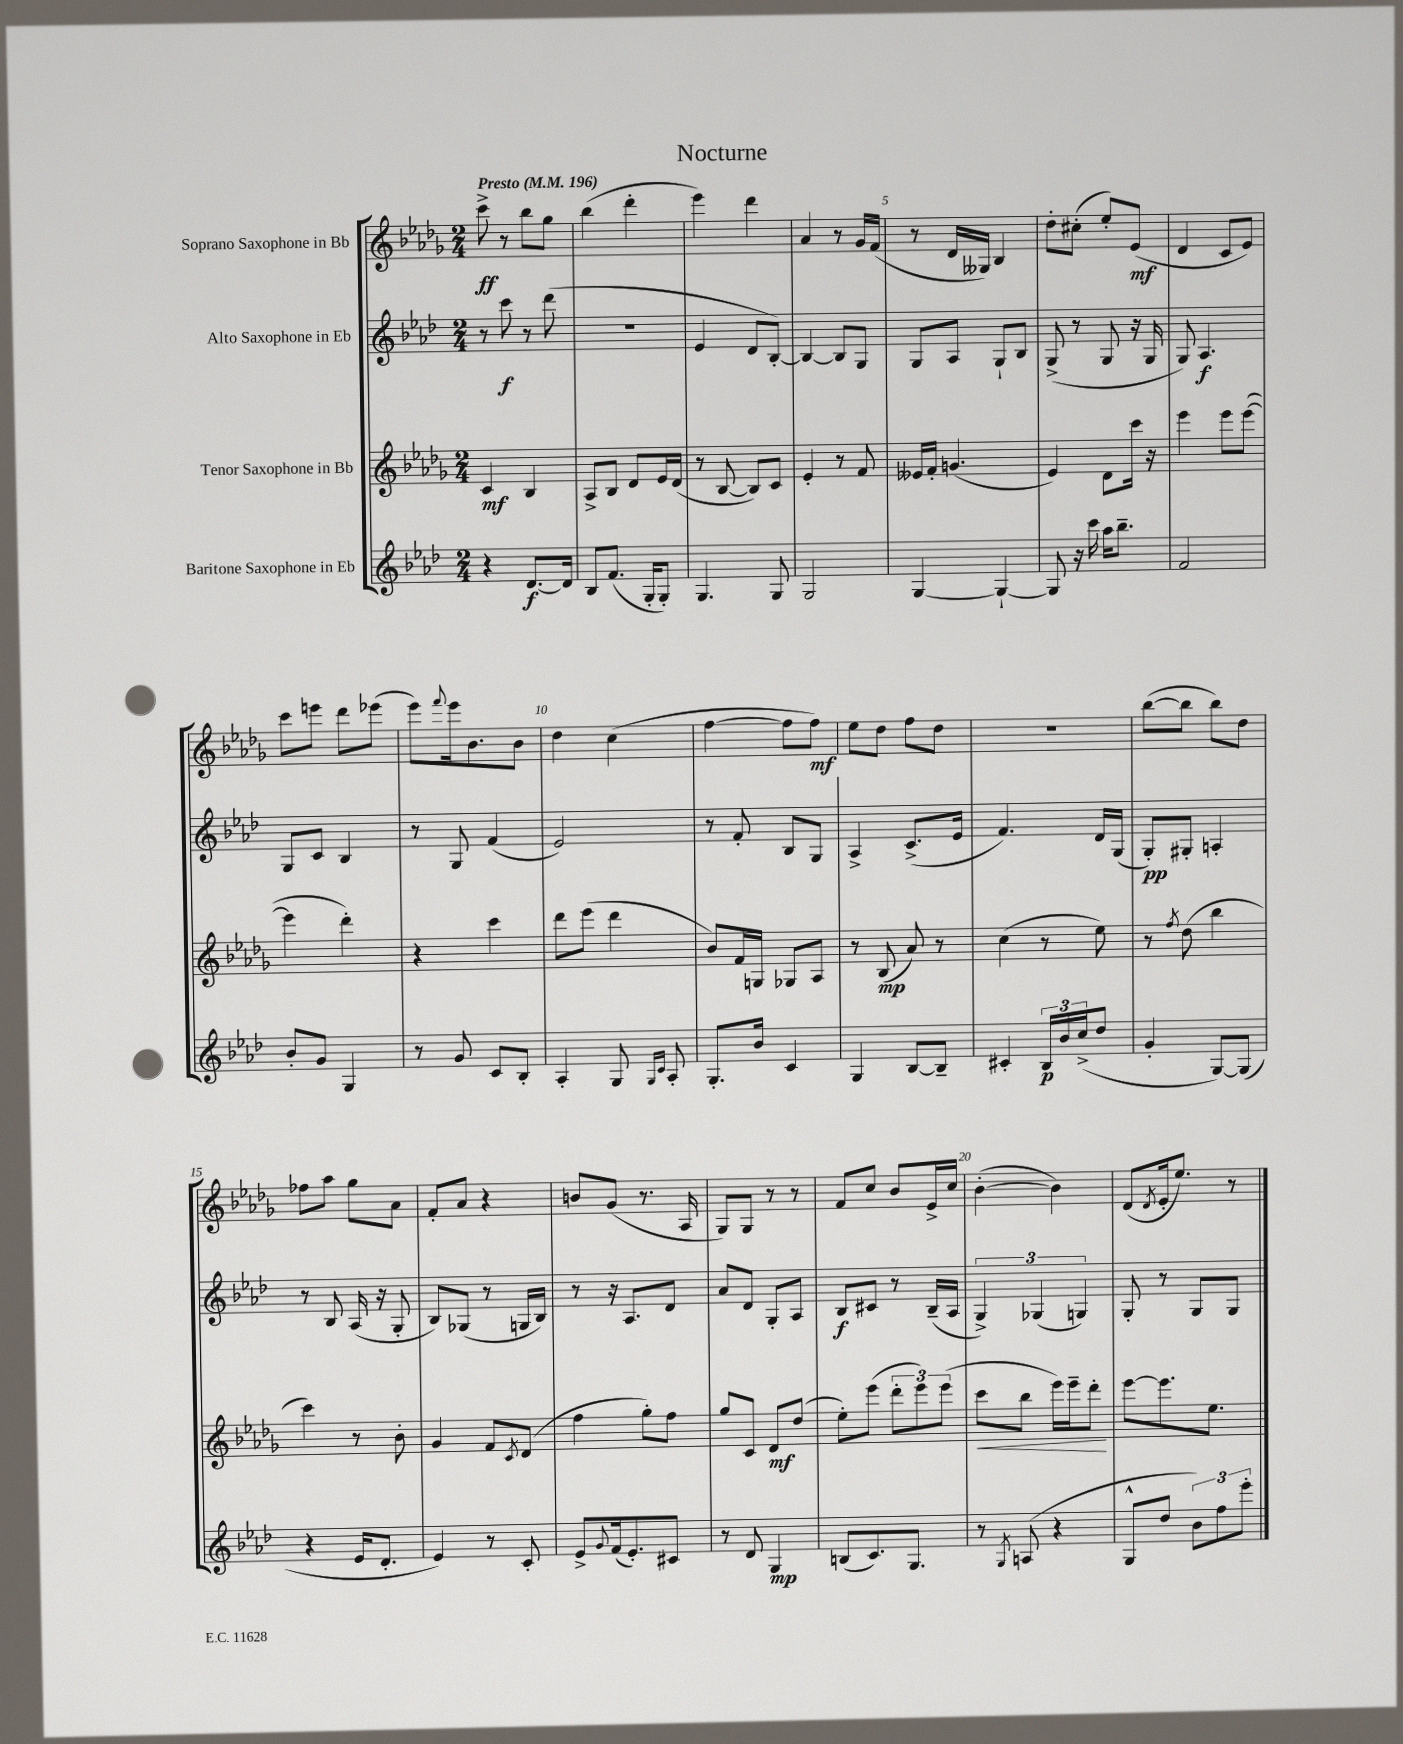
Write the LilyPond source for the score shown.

\header { title = "Nocturne" }
<<
\new StaffGroup <<
\new Staff = "s0" \with { instrumentName = "Soprano Saxophone in Bb" } {
    \clef treble \key des \major \numericTimeSignature \time 2/4 \tempo "Presto" 4 = 196
    c'''8->\ff r8 bes''8 ges''8 |
    bes''4( des'''4-. |
    ees'''4) des'''4 |
    aes'4 r8 ges'16 f'16( |
    r8 des'16 geses16) bes4 |
    des''8-. cis''8-.( ees''8-.) ees'8\mf( |
    des'4 c'8 ees'8) |
    c'''8 e'''8 des'''8 ees'''8( |
    ees'''8) \appoggiatura { f'''8 } ees'''16 bes'8. bes'8 |
    des''4 c''4( |
    f''4~ f''8 f''8\mf) |
    ees''8 des''8 f''8 des''8 |
    r2 |
    bes''8~( bes''8 bes''8) des''8 |
    fes''8 aes''8 ges''8 aes'8 |
    f'8-. aes'8 r4 |
    b'8 ges'8( r8. aes16 |
    ges8) ges8 r8 r8 |
    f'8 c''8 bes'8 ees'16-> c''16 |
    bes'4~-.( bes'4) |
    des'8( \acciaccatura { des'8 } ees'16-. ees''8.) r8 \bar "|." |
}
\new Staff = "s1" \with { instrumentName = "Alto Saxophone in Eb" } {
    \clef treble \key aes \major \numericTimeSignature \time 2/4
    r8 c'''8\f r8 des'''8( |
    R2 |
    ees'4 des'8 bes8~-.) |
    bes4~ bes8 g8 |
    g8 aes8 g8-! bes8 |
    g8->( r8 g8 r16 g16 |
    g8) aes4.\f |
    g8 c'8 bes4 |
    r8 g8 f'4( |
    ees'2) |
    r8 f'8-. bes8 g8 |
    aes4-> c'8.->( ees'16 |
    f'4.) des'16 g16( |
    g8-.\pp) gis8-. a4-. |
    r8 bes8 aes16( r16 g8-. |
    bes8) ges8( r8 g16 bes16) |
    r8 r16 aes8. des'8 |
    aes'8 des'8 g8-. aes8 |
    bes8\f cis'8 r8 bes16--( aes16 |
    \tuplet 3/2 { g4->) ges4( g4) } |
    g8-. r8 g8 g8 \bar "|." |
}
\new Staff = "s2" \with { instrumentName = "Tenor Saxophone in Bb" } {
    \clef treble \key des \major \numericTimeSignature \time 2/4
    c'4\mf bes4 |
    aes8-> bes8 des'8 ees'16 des'16( |
    r8 bes8~ bes8) c'8 |
    ees'4-. r8 f'8 |
    eeses'16 f'16-. g'4.( |
    ees'4) des'8 c'''16 r16 |
    ees'''4 ees'''8 ees'''8~( |
    ees'''4 des'''4-.) |
    r4 c'''4 |
    des'''8 ees'''8( des'''4 |
    bes'8) f'16 g16 ges8 aes8 |
    r8 bes8\mp( aes'8) r8 |
    c''4( r8 ees''8) |
    r8 \acciaccatura { f''8 } des''8( bes''4 |
    c'''4) r8 bes'8-. |
    ges'4 f'8 \acciaccatura { c'8 } des'8( |
    f''4 ges''8-.) f''8 |
    ges''8 c'8 des'8\mf des''8( |
    ees''8-.) ees'''8( \tuplet 3/2 { des'''8-. ees'''8) ees'''8( } |
    c'''8\< bes''8 ees'''16) ees'''16-- des'''8-.\! |
    ees'''8~ ees'''8. ees''8. \bar "|." |
}
\new Staff = "s3" \with { instrumentName = "Baritone Saxophone in Eb" } {
    \clef treble \key aes \major \numericTimeSignature \time 2/4
    r4 des'8.~\f des'16 |
    bes8 f'8.( g16-. g8-.) |
    g4. g8 |
    g2 |
    g4~ g4~-! |
    g8 r16 c'''16 aes''16 bes''8.-- |
    f'2 |
    bes'8-. g'8 g4 |
    r8 g'8 c'8 bes8-. |
    aes4-. g8 \grace { g16 c'16 } aes8-. |
    g8.-. bes'16 c'4 |
    g4 bes8~ bes8-- |
    cis'4-. \tuplet 3/2 { bes16\p bes'16 c''16->( } des''8 |
    g'4-. g8~) g8( |
    r4 ees'16 des'8.-. |
    ees'4) r8 c'8-. |
    ees'8-> \appoggiatura { g'8 } f'16( ees'8.-.) cis'8 |
    r8 des'8 g4\mp |
    b8( c'8.) g8. |
    r8 \acciaccatura { g8 } a8( r4 |
    g8-^ des''8 \tuplet 3/2 { bes'8) f''8 ees'''8-. } \bar "|." |
}
>>
>>
\layout { \context { \Score \override BarNumber.break-visibility = ##(#f #t #t) barNumberVisibility = #(every-nth-bar-number-visible 5) } }
